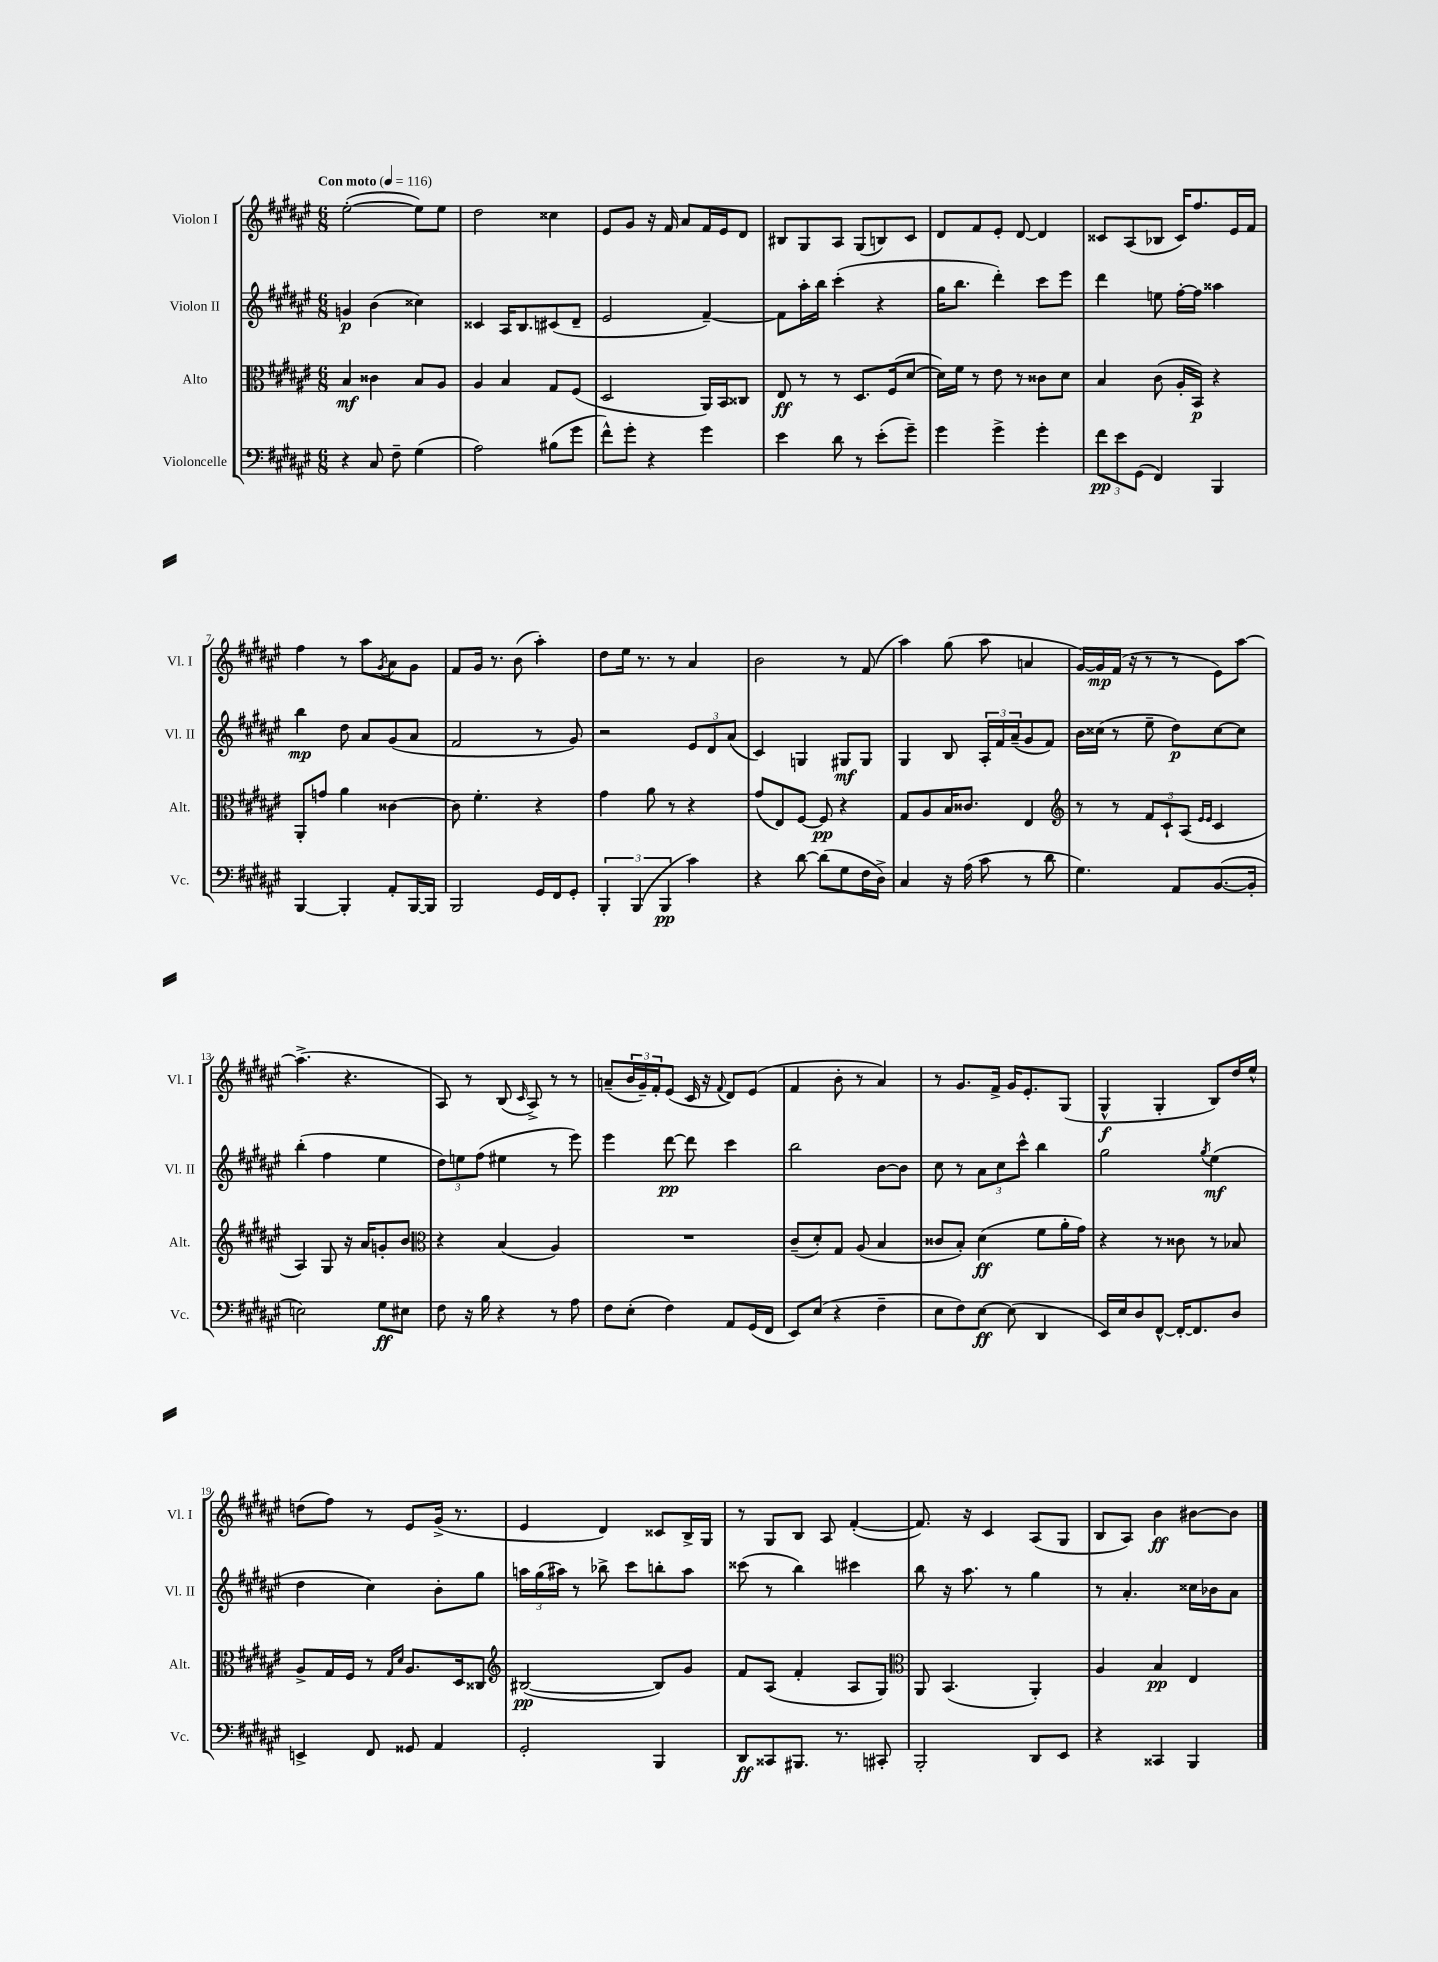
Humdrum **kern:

**kern	**dynam	**kern	**dynam	**kern	**dynam	**kern	**dynam
*part4	*part4	*part3	*part3	*part2	*part2	*part1	*part1
*staff4	*staff4	*staff3	*staff3	*staff2	*staff2	*staff1	*staff1
*I"Violoncelle	*	*I"Alto	*	*I"Violon II	*	*I"Violon I	*
*I'Vc.	*	*I'Alt.	*	*I'Vl. II	*	*I'Vl. I	*
*clefF4	*	*clefC3	*	*clefG2	*	*clefG2	*
*k[f#c#g#d#a#e#]	*	*k[f#c#g#d#a#e#]	*	*k[f#c#g#d#a#e#]	*	*k[f#c#g#d#a#e#]	*
*M6/8	*	*M6/8	*	*M6/8	*	*M6/8	*
*MM116	*	*MM116	*	*MM116	*	*MM116	*
=1	=1	=1	=1	=1	=1	=1	=1
!	!	!	!	!	!	!LO:TX:a:B:t=Con moto	!
4r	.	4B/	mf	4gn/	p	([2ee#'\	.
8C#/	.	4c##X\	.	(4b\	.	.	.
8F#~\	.	.	.	.	.	.	.
(4G#\	.	8B/L	.	4cc##X\)	.	8ee#\L])	.
.	.	8A#/J	.	.	.	8ee#\J	.
=2	=2	=2	=2	=2	=2	=2	=2
2A#\)	.	4A#/	.	4c##X/	.	2dd#\	.
.	.	4B/	.	16A#/KL	.	.	.
.	.	.	.	8.B/	.	.	.
(8B#X\L	.	8G#/L	.	(8c#X/	.	4cc##X\	.
8g#\J	.	(8F#/J	.	8d#~/J	.	.	.
=3	=3	=3	=3	=3	=3	=3	=3
8f#^^\L)	.	2D#/	.	2e#/	.	8e#/L	.
8g#'\J	.	.	.	.	.	8g#/J	.
4r	.	.	.	.	.	16r	.
.	.	.	.	.	.	16f#/	.
.	.	.	.	.	.	8a#/L	.
4g#\	.	16AA#/LL)	.	[4f#~/)	.	16f#/L	.
.	.	16BB/J	.	.	.	16e#/J	.
.	.	8C##X/J	.	.	.	8d#/J	.
=4	=4	=4	=4	=4	=4	=4	=4
4e#\	.	8E#/	ff	8f#\L]	.	8B#X/L	.
.	.	8r	.	16aa#'\L	.	8G#/	.
.	.	.	.	16bb\JJ	.	.	.
8d#\	.	8r	.	(4ccc#'\	.	8A#/J	.
8r	.	8.D#/L	.	.	.	(8G#/L	.
(8e#'\L	.	.	.	4r	.	8Bn/)	.
.	.	(16F#/k	.	.	.	.	.
8g#~\J)	.	[8d#/J	.	.	.	8c#/J	.
=5	=5	=5	=5	=5	=5	=5	=5
4g#\	.	16d#\LL])	.	16gg#\KL	.	8d#/L	.
.	.	16f#\JJ	.	8.bb\J	.	.	.
.	.	8r	.	.	.	8f#/	.
4g#^\	.	8e#\	.	4ddd#'\)	.	8e#'/J	.
.	.	8r	.	.	.	[8d#/	.
4g#'\	.	8c##X\L	.	8ccc#\L	.	4d#/]	.
.	.	8d#\J	.	8eee#\J	.	.	.
=6	=6	=6	=6	=6	=6	=6	=6
12f#\L	pp	4B/	.	4ddd#\	.	8c##X/L	.
12e#\	.	.	.	.	.	.	.
.	.	.	.	.	.	(8A#/	.
(12GG#\J	.	.	.	.	.	.	.
4FF#/)	.	(8c#\	.	8een\	.	8B-X/J	.
.	.	16A#'/LL	.	[16ff#'\LL	.	16c##/KL)	.
.	.	16BB/JJ)	p	16ff#\JJ]	.	8.ff#/	.
4BBB/	.	4r	.	4aa##X\	.	.	.
.	.	.	.	.	.	16e#/L	.
.	.	.	.	.	.	16f#/JJ	.
!!LO:LB:g=z
=7	=7	=7	=7	=7	=7	=7	=7
[4BBB/	.	8AA#'/L	.	4bb\	mp	4ff#\	.
.	.	8gn/J	.	.	.	.	.
4BBB'/]	.	4a#\	.	8dd#\	.	8r	.
.	.	.	.	8a#/L	.	8aa#\L	.
.	.	.	.	.	.	8qg#/	.
8AA#'/L	.	[4c##X\	.	(8g#/	.	8a#\	.
[16BBB/L	.	.	.	8a#/J	.	8g#\J	.
16BBB/JJ]	.	.	.	.	.	.	.
=8	=8	=8	=8	=8	=8	=8	=8
2BBB/	.	8c##\]	.	2f#/	.	8f#/L	.
.	.	4.f#'\	.	.	.	16g#/Jk	.
.	.	.	.	.	.	8.r	.
.	.	.	.	.	.	(8b\	.
16GG#/LL	.	4r	.	8r	.	4aa#'\)	.
16FF#/J	.	.	.	.	.	.	.
8GG#'/J	.	.	.	8g#/)	.	.	.
=9	=9	=9	=9	=9	=9	=9	=9
6BBB'/	.	4g#\	.	2r	.	8dd#\L	.
.	.	.	.	.	.	16ee#\Jk	.
(6BBB/	.	.	.	.	.	.	.
.	.	.	.	.	.	8.r	.
.	.	8a#\	.	.	.	.	.
6BBB/	pp	.	.	.	.	.	.
.	.	8r	.	.	.	8r	.
4c#\)	.	4r	.	12e#/L	.	4a#/	.
.	.	.	.	12d#/	.	.	.
.	.	.	.	(12a#/J	.	.	.
=10	=10	=10	=10	=10	=10	=10	=10
4r	.	(8g#/L	.	4c#/)	.	2b\	.
.	.	8E#/)	.	.	.	.	.
[8d#\	.	[8F#/J	.	4Gn/	.	.	.
(8d#\L]	.	8F#/]	pp	.	.	.	.
8G#\	.	4r	.	8G#X/L	mf	8r	.
16F#\L	.	.	.	8G#/J	.	(8f#/	.
16D#^\JJ)	.	.	.	.	.	.	.
=11	=11	=11	=11	=11	=11	=11	=11
4C#/	.	8G#/L	.	4G#/	.	4aa#\)	.
.	.	8A#/	.	.	.	.	.
16r	.	16B/K	.	8B/	.	(8gg#\	.
(16A#\	.	8.c##X/J	.	.	.	.	.
8c#\	.	.	.	24A#'/LL	.	8aa#\	.
.	.	.	.	24f#/	.	.	.
.	.	.	.	(24a#~/J	.	.	.
8r	.	4E#/	.	8g#/	.	4an/	.
8d#\	.	.	.	8f#/J)	.	.	.
=12	=12	=12	=12	=12	=12	=12	=12
*	*	*clefG2	*	*	*	*	*
4.G#\)	.	8r	.	16b\LL	.	[16g#/LL)	.
.	.	.	.	(16cc##X\JJ	.	16g#/]	mp
.	.	8r	.	8r	.	(16f#/JJ	.
.	.	.	.	.	.	16r	.
.	.	12f#/L	.	8ee#~\	.	8r	.
.	.	12c#`/	.	.	.	.	.
8AA#/L	.	.	.	8dd#\L)	p	8r	.
.	.	(12A#/J	.	.	.	.	.
.	.	16qqe#/LL	.	.	.	.	.
.	.	16qqe#/JJ	.	.	.	.	.
([8.BB/	.	4c#/	.	[8cc##\	.	8e#\L)	.
.	.	.	.	8cc##\J]	.	[8aa#\J	.
16BB'/Jk]	.	.	.	.	.	.	.
!!LO:LB:g=z
=13	=13	=13	=13	=13	=13	=13	=13
2En\)	.	4A#/)	.	(4bb'\	.	(4.aa#^\]	.
.	.	8G#/	.	4ff#\	.	.	.
.	.	16r	.	.	.	4.r	.
.	.	16a#/KL	.	.	.	.	.
8G#\L	ff	8gn'/	.	4ee#\	.	.	.
8E#X\J	.	8b/J	.	.	.	.	.
=14	=14	=14	=14	=14	=14	=14	=14
*	*	*clefC3	*	*	*	*	*
8F#\	.	4r	.	12dd#\L)	.	8A#/)	.
.	.	.	.	12een\	.	.	.
16r	.	.	.	.	.	8r	.
.	.	.	.	(12ff#\J	.	.	.
16B\	.	.	.	.	.	.	.
4r	.	(4B/	.	4ee#X\	.	(8B/	.
.	.	.	.	.	.	16qqc#/	.
.	.	.	.	.	.	8A#^/)	.
8r	.	4A#/)	.	8r	.	8r	.
8A#\	.	.	.	8eee#\)	.	8r	.
=15	=15	=15	=15	=15	=15	=15	=15
8F#\L	.	2.r	.	4eee#\	.	(8an~/L	.
(8E#'\J	.	.	.	.	.	24b/L	.
.	.	.	.	.	.	24g#~/)	.
.	.	.	.	.	.	24f#'/J	.
4F#\)	.	.	.	[8ddd#\	pp	(8e#/J	.
.	.	.	.	8ddd#\]	.	16c#/	.
.	.	.	.	.	.	16r	.
.	.	.	.	.	.	8qqf#/	.
8AA#/L	.	.	.	4ccc#\	.	8d#/L)	.
(16GG#/L	.	.	.	.	.	(8e#/J	.
16FF#/JJ	.	.	.	.	.	.	.
=16	=16	=16	=16	=16	=16	=16	=16
8EE#/L)	.	(8c#~/L	.	2bb\	.	4f#/	.
(8E#/J	.	8d#'/)	.	.	.	.	.
4r	.	8G#/J	.	.	.	8b'\	.
.	.	(8A#/	.	.	.	8r	.
4F#~\	.	4B/	.	[8b\L	.	4a#/)	.
.	.	.	.	8b\J]	.	.	.
=17	=17	=17	=17	=17	=17	=17	=17
8E#\L	.	8c##X/L	.	8cc#\	.	8r	.
8F#\)	.	8B'/J)	.	8r	.	8.g#/L	.
[8E#\J	ff	(4d#\	ff	12a#\L	.	.	.
.	.	.	.	.	.	16f#^/Jk	.
.	.	.	.	12cc#\	.	.	.
(8E#\]	.	.	.	.	.	16g#/KL	.
.	.	.	.	12ccc#^^\J	.	.	.
.	.	.	.	.	.	8.e#'/	.
4DD#/	.	8f#\L	.	4bb\	.	.	.
.	.	16a#'\L	.	.	.	(8G#/J	.
.	.	16g#\JJ)	.	.	.	.	.
=18	=18	=18	=18	=18	=18	=18	=18
16EE#/LL)	.	4r	.	2gg#\	.	4G#^^/	f
16E#/J	.	.	.	.	.	.	.
8D#/	.	.	.	.	.	.	.
[8FF#^^/J	.	8r	.	.	.	4G#'/	.
16FF#'/KL_	.	8c##X\	.	.	.	.	.
8.FF#/]	.	.	.	.	.	.	.
.	.	.	.	8qgg#/	.	.	.
.	.	8r	.	(4ee#\	mf	8B/L)	.
8D#/J	.	8B-X/	.	.	.	16dd#/L	.
.	.	.	.	.	.	16ee#^^/JJ	.
!!LO:LB:g=z
=19	=19	=19	=19	=19	=19	=19	=19
4EEn^/	.	8A#^/L	.	4dd#\	.	(8ddn\L	.
.	.	16G#/L	.	.	.	8ff#\J)	.
.	.	16F#/JJ	.	.	.	.	.
8FF#/	.	8r	.	4cc#\)	.	8r	.
.	.	16qqG#/LL	.	.	.	.	.
.	.	16qqd#/JJ	.	.	.	.	.
8GG##X/	.	8.A#/L	.	.	.	8e#/L	.
4AA#/	.	.	.	8b'\L	.	(16g#^/Jk	.
.	.	16D#/k	.	.	.	8.r	.
.	.	8C##X/J	.	8gg#\J	.	.	.
=20	=20	=20	=20	=20	=20	=20	=20
*	*	*clefG2	*	*	*	*	*
2GG#'/	.	([2B#X/	pp	24aan\LL	.	4e#/	.
.	.	.	.	(24gg#\	.	.	.
.	.	.	.	24aa#X\JJ)	.	.	.
.	.	.	.	8r	.	.	.
.	.	.	.	8bb-X^\	.	4d#/)	.
.	.	.	.	8ccc#\L	.	.	.
4BBB/	.	8B#/L])	.	8bbn'\	.	8c##X/L	.
.	.	8g#/J	.	8aa#\J	.	16B^/L	.
.	.	.	.	.	.	16G#/JJ	.
=21	=21	=21	=21	=21	=21	=21	=21
8DD#/L	ff	8f#/L	.	(8ccc##X\	.	8r	.
8CC##X/	.	(8A#/J	.	8r	.	8G#/L	.
8.BBB#X/J	.	4f#'/	.	4bb\)	.	8B/J	.
.	.	.	.	.	.	8A#/	.
8.r	.	.	.	.	.	.	.
.	.	8A#/L	.	4ccc#X\	.	([4f#'/	.
8CC#X'/	.	8G#/J)	.	.	.	.	.
=22	=22	=22	=22	=22	=22	=22	=22
*	*	*clefC3	*	*	*	*	*
2BBB'/	.	8AA#/	.	8bb\	.	8.f#/])	.
.	.	(4.BB/	.	16r	.	.	.
.	.	.	.	8.aa#\	.	16r	.
.	.	.	.	.	.	4c#/	.
.	.	.	.	8r	.	.	.
8DD#/L	.	4AA#'/)	.	4gg#\	.	(8A#/L	.
8EE#/J	.	.	.	.	.	8G#/J	.
=23	=23	=23	=23	=23	=23	=23	=23
4r	.	4A#/	.	8r	.	8B/L	.
.	.	.	.	4.a#'/	.	8A#/J)	.
4CC##X/	.	4B/	pp	.	.	4b\	ff
4BBB/	.	4E#/	.	16cc##X\LL	.	[8b#X\L	.
.	.	.	.	16b-X\J	.	.	.
.	.	.	.	8a#\J	.	8b#\J]	.
==	==	==	==	==	==	==	==
*-	*-	*-	*-	*-	*-	*-	*-
